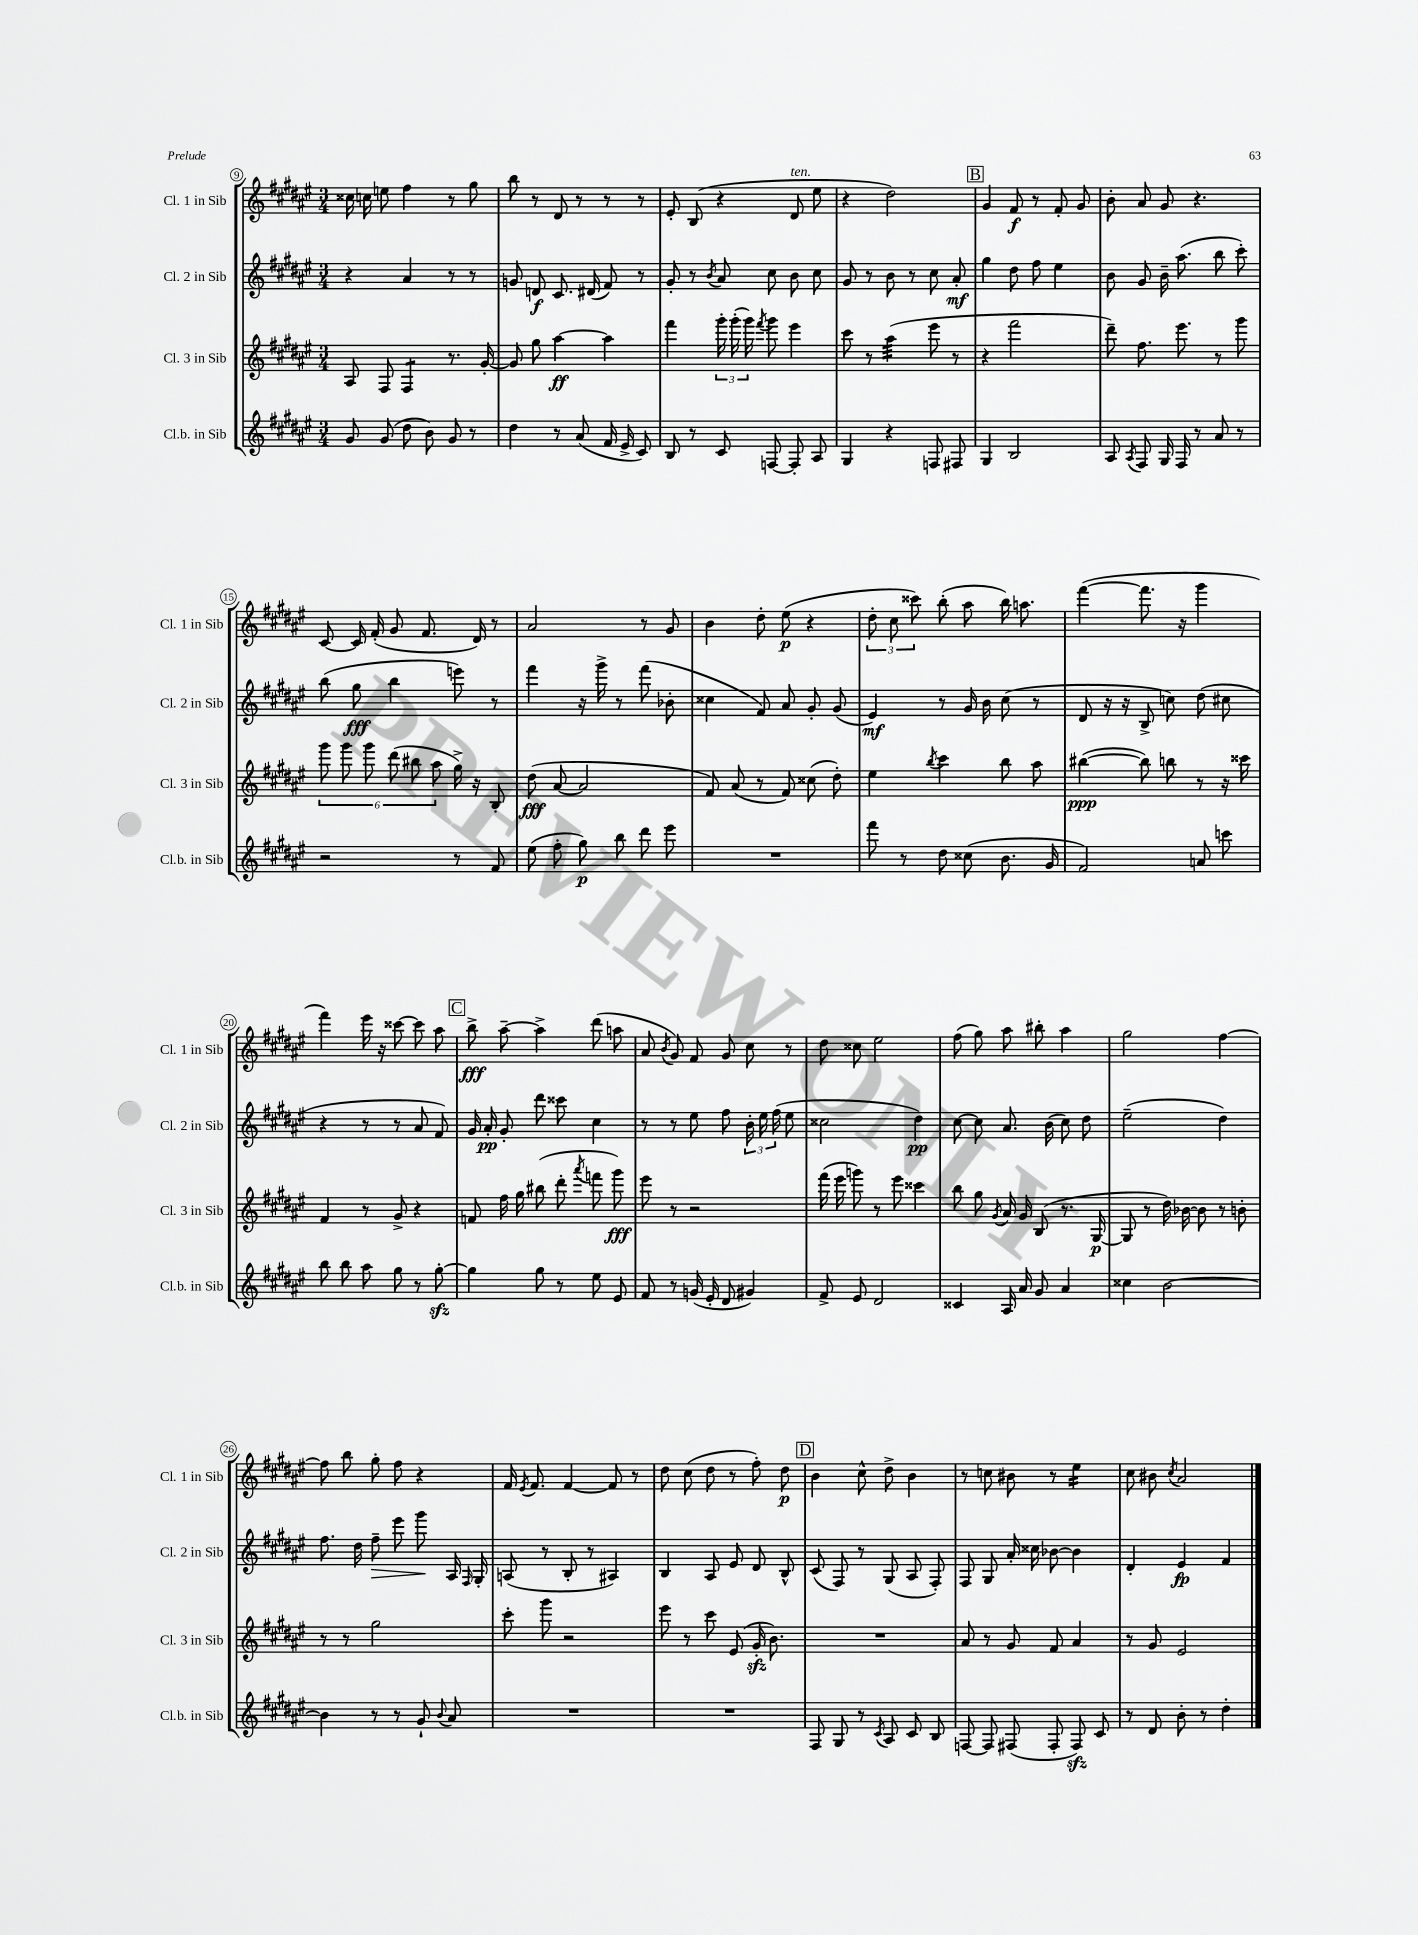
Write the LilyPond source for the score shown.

<<
\new StaffGroup <<
\new Staff = "s0" \with { instrumentName = "Cl. 1 in Sib" shortInstrumentName = "Cl. 1 in Sib" } {
    \clef treble \key fis \major \numericTimeSignature \time 3/4
    \autoBeamOff cisis''16 c''16 e''8 fis''4 r8 gis''8 |
    b''8 r8 dis'8 r8 r8 r8 |
    eis'8-. b8( r4 dis'8^\markup { \italic "ten." } eis''8 |
    r4 dis''2) |
    \mark \markup { \box "B" } gis'4 fis'8\f r8 fis'8-. gis'8 |
    b'8-. ais'8 gis'8 r4. |
    cis'8~ cis'16 fis'16-.( gis'8 fis'8. dis'16) r8 |
    ais'2 r8 gis'8 |
    b'4 dis''8-. eis''8\p( r4 |
    \tuplet 3/2 { dis''8-. cis''8 cisis'''8) } b''8-.( ais''8 b''16) a''8. |
    fis'''4~( fis'''8. r16 gis'''4 |
    fis'''4) eis'''16 r16 cisis'''8~ cisis'''8 ais''8 |
    \mark \markup { \box "C" } b''8->\fff ais''8~-- ais''4-> dis'''8( a''8 |
    ais'8 \acciaccatura { b'8 } gis'8) fis'8 gis'8 cis''8 r8 |
    dis''8 cisis''8 eis''2 |
    fis''8( gis''8) ais''8 bis''8-. ais''4 |
    gis''2 fis''4~ |
    fis''8 b''8 gis''8-. fis''8 r4 |
    fis'16 \acciaccatura { eis'8 } fis'8. fis'4~ fis'8 r8 |
    dis''8 cis''8( dis''8 r8 fis''8-.) dis''8\p |
    \mark \markup { \box "D" } b'4 cis''8-^ dis''8-> b'4 |
    r8 c''8 bis'8 r8 eis''4:16 |
    cis''8 bis'8 \acciaccatura { cis''8 } ais'2 \bar "|." |
}
\new Staff = "s1" \with { instrumentName = "Cl. 2 in Sib" shortInstrumentName = "Cl. 2 in Sib" } {
    \clef treble \key fis \major \numericTimeSignature \time 3/4
    \autoBeamOff r4 ais'4 r8 r8 |
    g'8 d'8\f cis'8. dis'16( fis'8) r8 |
    gis'8-. r8 \acciaccatura { b'8 } ais'8 cis''8 b'8 cis''8 |
    gis'8 r8 b'8 r8 cis''8 ais'8-.\mf |
    \mark \markup { \box "B" } gis''4 dis''8 fis''8 eis''4 |
    b'8 gis'8 b'16-- ais''8.( b''8 cis'''8-.) |
    b''8( gis''8\fff b''4 e'''8) r8 |
    fis'''4 r16 gis'''16-> r8 fis'''8( bes'8-. |
    cisis''4 fis'8) ais'8 gis'8-. gis'8( |
    eis'4\mf) r8 gis'16 b'16 cis''8( r8 |
    dis'8 r16 r16 b8-> c''8) dis''8( cis''8 |
    r4 r8 r8 ais'8 fis'8) |
    \mark \markup { \box "C" } gis'16 ais'16-.\pp gis'8-. dis'''8 cisis'''8 cis''4 |
    r8 r8 eis''8 fis''8 \tuplet 3/2 { b'16-. eis''16 fis''16( } eis''8 |
    cisis''2 dis''4\pp) |
    cis''8~ cis''8 ais'8. b'16( cis''8) dis''8 |
    eis''2--( dis''4) |
    fis''8. dis''16 fis''8--\> eis'''8 gis'''8\! ais16 \grace { fis16 } gis16-. |
    a8( r8 b8-. r8 ais4) |
    b4 ais8 eis'8 dis'8 b8-^ |
    \mark \markup { \box "D" } cis'8( fis8) r8 gis8( ais8 fis8-.) |
    fis8 gis8 ais'16-. cisis''16 bes'8~ bes'4 |
    dis'4-. eis'4\fp fis'4 \bar "|." |
}
\new Staff = "s2" \with { instrumentName = "Cl. 3 in Sib" shortInstrumentName = "Cl. 3 in Sib" } {
    \clef treble \key fis \major \numericTimeSignature \time 3/4
    \autoBeamOff ais8 fis8 fis4:8 r8. gis'16~-. |
    gis'8 gis''8 ais''4~\ff ais''4 |
    fis'''4 \tuplet 3/2 { gis'''16-. gis'''16-.( gis'''16) } \acciaccatura { fis'''8 } gis'''8 eis'''4 |
    cis'''8 r8 ais''4:32( eis'''8 r8 |
    \mark \markup { \box "B" } r4 fis'''2 |
    dis'''8--) fis''8. eis'''8. r8 gis'''8 |
    \tuplet 6/4 { gis'''8 gis'''8 gis'''8 dis'''8( bis''8 ais''8 } gis''16->) r16 b8-. |
    dis''8\fff( ais'8~ ais'2 |
    fis'8) ais'8( r8 fis'8) cisis''8( dis''8-.) |
    eis''4 \acciaccatura { b''8 } cis'''4 b''8 ais''8 |
    bis''4~\ppp( bis''8) b''8 r8 r16 cisis'''16 |
    fis'4 r8 gis'8-> r4 |
    \mark \markup { \box "C" } f'8 fis''16 gis''16 bis''8( dis'''8-. \acciaccatura { ais'''8 } f'''8 gis'''8\fff) |
    eis'''8 r8 r2 |
    fis'''16( eis'''16 g'''8) r8 eis'''8 cisis'''4 |
    b''8 gis''8 \acciaccatura { gis'8 } ais'16 gis'16 b8( r8. gis16~\p |
    gis8 r8 dis''16) bes'16~ bes'8 r8 b'8-. |
    r8 r8 gis''2 |
    cis'''8-. gis'''8 r2 |
    eis'''8 r8 cis'''8 eis'8( gis'16-.\sfz b'8.) |
    \mark \markup { \box "D" } R2. |
    ais'8 r8 gis'8 fis'8 ais'4 |
    r8 gis'8 eis'2 \bar "|." |
}
\new Staff = "s3" \with { instrumentName = "Cl.b. in Sib" shortInstrumentName = "Cl.b. in Sib" } {
    \clef treble \key fis \major \numericTimeSignature \time 3/4
    \autoBeamOff gis'8 gis'8( dis''8 b'8) gis'8 r8 |
    dis''4 r8 ais'8( fis'16 eis'16-> cis'8) |
    b8 r8 cis'8 f8~ f8-. ais8 |
    gis4 r4 f8 fis8 |
    \mark \markup { \box "B" } gis4 b2 |
    ais8 \acciaccatura { ais8 } fis8 gis16 fis16 r8 ais'8 r8 |
    r2 r8 fis'8 |
    eis''8( fis''8-. gis''8\p) b''8 dis'''8 eis'''8 |
    R2. |
    fis'''8 r8 dis''8 cisis''8( b'8. gis'16 |
    fis'2) a'8 c'''8 |
    b''8 b''8 ais''8 gis''8 r8 gis''8~-.\sfz |
    \mark \markup { \box "C" } gis''4 gis''8 r8 eis''8 eis'8 |
    fis'8 r8 g'16( eis'16-. dis'8 gis'4) |
    fis'8-> eis'8 dis'2 |
    cisis'4 ais16 ais'16 gis'8 ais'4 |
    cisis''4 b'2~ |
    b'4 r8 r8 gis'8-! \appoggiatura { b'8 } ais'8 |
    R2. |
    R2. |
    \mark \markup { \box "D" } fis8 gis8 r8 \acciaccatura { cis'8 } ais8 cis'8 b8 |
    f8~ f8 fis8( fis8-. fis8\sfz) cis'8 |
    r8 dis'8 b'8-. r8 dis''4-. \bar "|." |
}
>>
>>
\layout { \context { \Score currentBarNumber = #9 \override BarNumber.stencil = #(make-stencil-circler 0.1 0.3 ly:text-interface::print) } }
